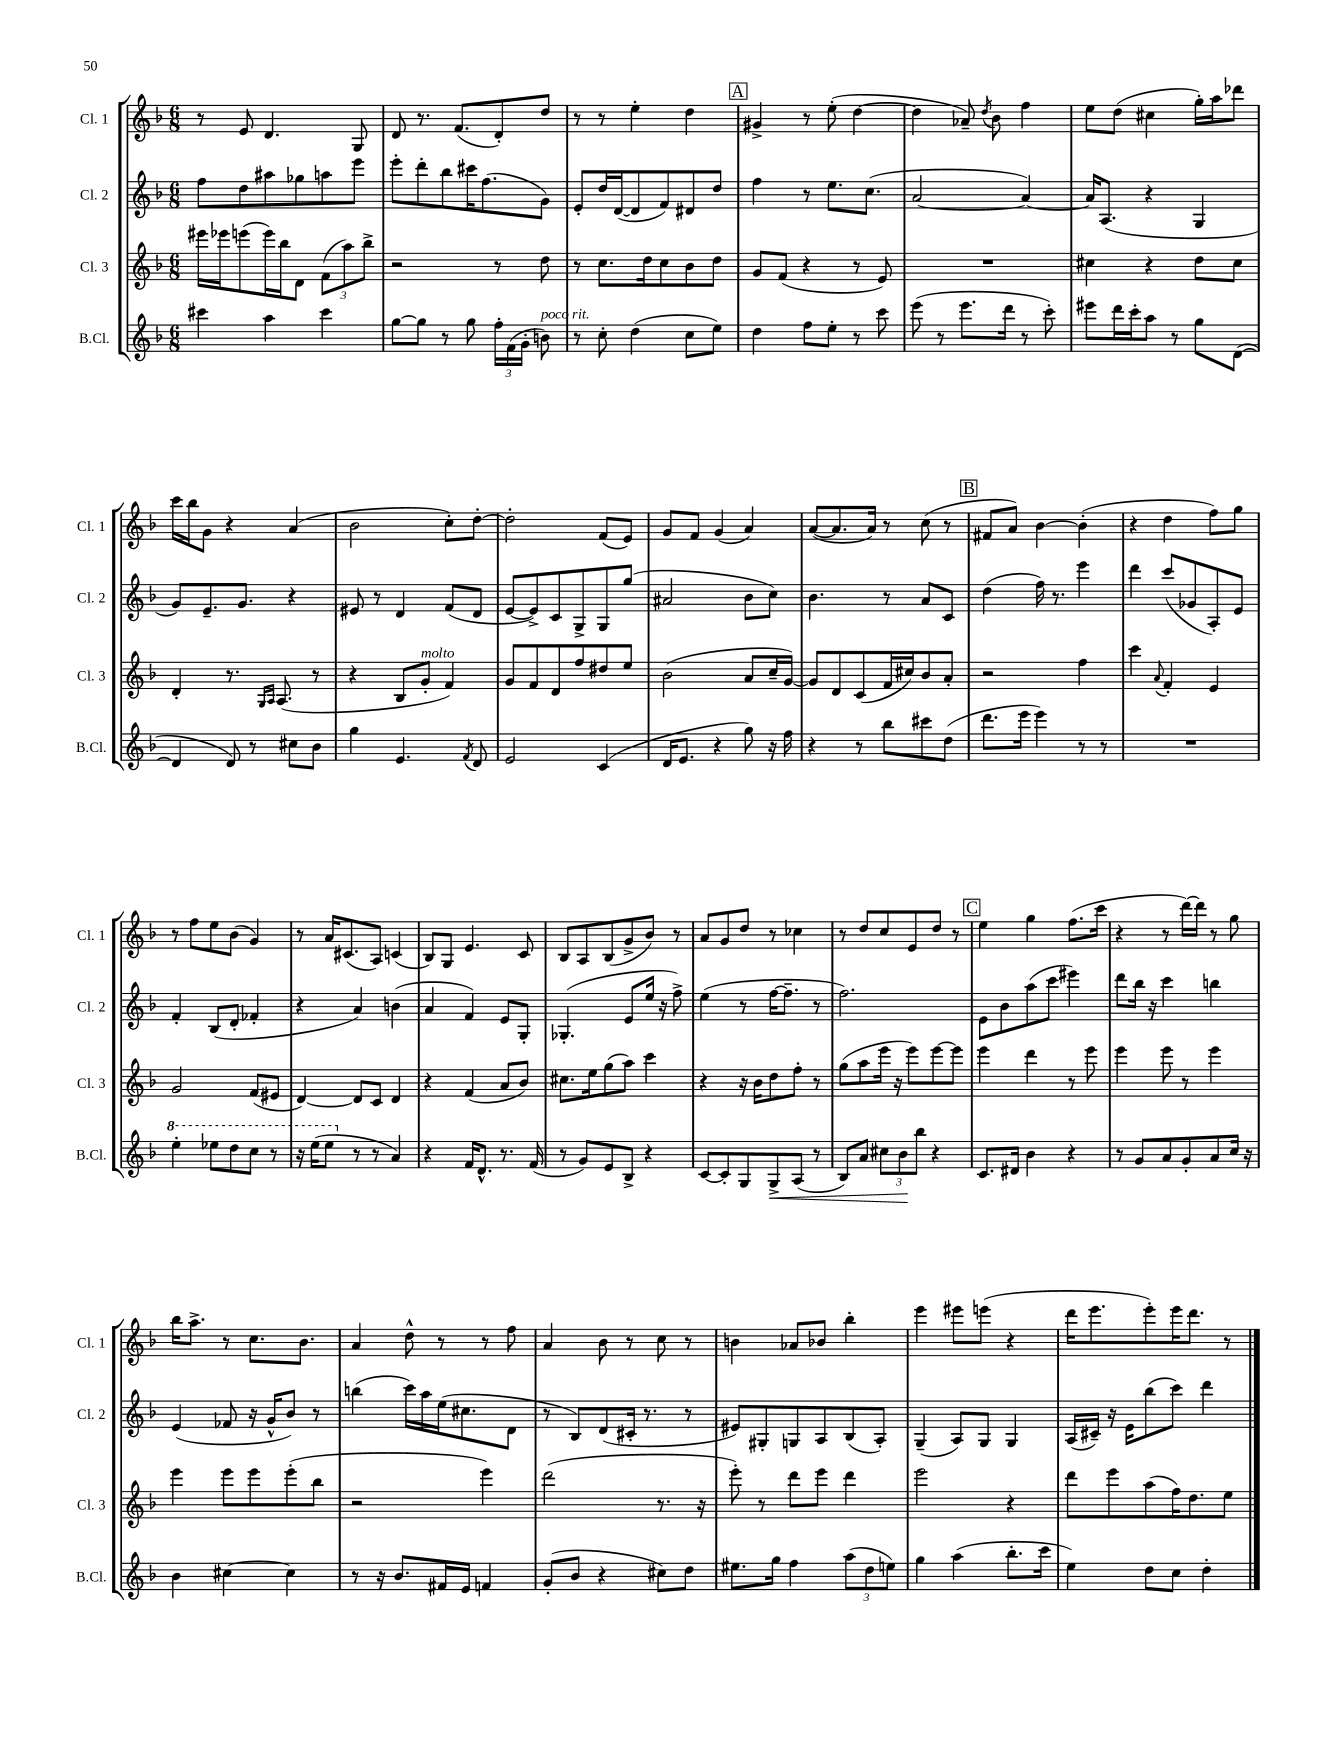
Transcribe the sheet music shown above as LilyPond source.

<<
\new StaffGroup <<
\new Staff = "s0" \with { instrumentName = "Cl. 1" shortInstrumentName = "Cl. 1" } {
    \clef treble \key f \major \numericTimeSignature \time 6/8
    \autoBeamOff r8 e'8 d'4. g8 |
    d'8 r8. f'8.[( d'8-.) d''8] |
    r8 r8 e''4-. d''4 |
    \mark \markup { \box "A" } gis'4-> r8 e''8-.( d''4~ |
    d''4 aes'8--) \acciaccatura { d''8 } bes'8 f''4 |
    e''8[ d''8]( cis''4 g''16[-.) a''16 des'''8] |
    c'''16[ bes''16 g'8] r4 a'4( |
    bes'2 c''8[-.) d''8]~-. |
    d''2-. f'8[( e'8]) |
    g'8[ f'8] g'4( a'4) |
    a'8[~( a'8. a'16]) r8 c''8( r8 |
    \mark \markup { \box "B" } fis'8[ a'8]) bes'4~ bes'4-.( |
    r4 d''4 f''8[) g''8] |
    r8 f''8[ e''8 bes'8]( g'4) |
    r8 a'16[ cis'8.( a8]) c'4( |
    bes8[) g8] e'4. c'8 |
    bes8[ a8 bes8( g'8-> bes'8]) r8 |
    a'8[ g'8 d''8] r8 ces''4 |
    r8 d''8[ c''8 e'8 d''8] r8 |
    \mark \markup { \box "C" } e''4 g''4 f''8.[( c'''16] |
    r4 r8 d'''16[~) d'''16] r8 g''8 |
    bes''16[ a''8.]-> r8 c''8.[ bes'8.] |
    a'4 d''8-^ r8 r8 f''8 |
    a'4 bes'8 r8 c''8 r8 |
    b'4 aes'8[ bes'8] bes''4-. |
    e'''4 eis'''8[ e'''8]( r4 |
    d'''16[ e'''8. e'''8-.) e'''16 d'''8.] r8 \bar "|." |
}
\new Staff = "s1" \with { instrumentName = "Cl. 2" shortInstrumentName = "Cl. 2" } {
    \clef treble \key f \major \numericTimeSignature \time 6/8
    \autoBeamOff f''8[ d''8 ais''8 ges''8 a''8 e'''8] |
    e'''8[-. d'''8-. bes''8 cis'''16 f''8.( g'8]) |
    e'8[-. d''16 d'16~( d'8 f'8) dis'8 d''8] |
    \mark \markup { \box "A" } f''4 r8 e''8.[ c''8.]( |
    a'2~ a'4~) |
    a'16[ a8.]( r4 g4 |
    g'8[) e'8.-- g'8.] r4 |
    eis'8 r8 d'4 f'8[( d'8] |
    e'8[~ e'8->) c'8 g8-> g8 g''8]( |
    ais'2 bes'8[ c''8]) |
    bes'4. r8 a'8[ c'8] |
    \mark \markup { \box "B" } d''4( f''16) r8. e'''4 |
    d'''4 c'''8[( ges'8 a8-.) e'8] |
    f'4-. bes8[( d'8]-. fes'4-. |
    r4 a'4) b'4( |
    a'4 f'4) e'8[ g8]-. |
    ges4.-.( e'8[ e''16] r16 f''8->) |
    e''4( r8 f''16[~ f''8.]-- r8 |
    f''2.) |
    \mark \markup { \box "C" } e'8[ bes'8 a''8( c'''8] eis'''4) |
    d'''8[ bes''16] r16 c'''4 b''4 |
    e'4( fes'8 r16 g'16[-^ bes'8]) r8 |
    b''4( c'''16[) a''16 e''16( cis''8. d'8] |
    r8 bes8[) d'8( cis'16]-. r8. r8 |
    eis'8[) gis8-. g8 a8 bes8( a8]-.) |
    g4--( a8[) g8] g4 |
    a16[( cis'16]--) r16 e'16[ bes''8( c'''8]) d'''4 \bar "|." |
}
\new Staff = "s2" \with { instrumentName = "Cl. 3" shortInstrumentName = "Cl. 3" } {
    \clef treble \key f \major \numericTimeSignature \time 6/8
    \autoBeamOff eis'''16[ ees'''16 e'''8( e'''16) bes''16 d'8] \tuplet 3/2 { f'8[( a''8) bes''8]-> } |
    r2 r8 d''8 |
    r8 c''8.[ d''16 c''8 bes'8 d''8] |
    \mark \markup { \box "A" } g'8[ f'8]( r4 r8 e'8) |
    R2. |
    cis''4 r4 d''8[ cis''8] |
    d'4-. r8. \grace { g16[ a16] } a8.( r8 |
    r4 bes8[ g'8]-.^\markup { \italic "molto" } f'4) |
    g'8[ f'8 d'8 f''8 dis''8 e''8] |
    bes'2( a'8[ c''16-- g'16]~) |
    g'8[ d'8 c'8( f'16 cis''16) bes'8 a'8]-. |
    \mark \markup { \box "B" } r2 f''4 |
    c'''4 \appoggiatura { a'8 } f'4-. e'4 |
    g'2 f'8[( eis'8] |
    d'4~) d'8[ c'8] d'4 |
    r4 f'4( a'8[ bes'8]) |
    cis''8.[ e''16 g''8( a''8]) c'''4 |
    r4 r16 bes'16[ d''8 f''8]-. r8 |
    g''8[( a''8 e'''16] r16 e'''8[) e'''8~ e'''8] |
    \mark \markup { \box "C" } e'''4 d'''4 r8 e'''8 |
    e'''4 e'''8 r8 e'''4 |
    e'''4 e'''8[ e'''8 e'''8-.( bes''8] |
    r2 e'''4) |
    d'''2( r8. r16 |
    e'''8-.) r8 d'''8[ e'''8] d'''4 |
    e'''2 r4 |
    d'''8[ e'''8 a''8( f''16) d''8. e''8] \bar "|." |
}
\new Staff = "s3" \with { instrumentName = "B.Cl." shortInstrumentName = "B.Cl." } {
    \clef treble \key f \major \numericTimeSignature \time 6/8
    \autoBeamOff cis'''4 a''4 cis'''4 |
    g''8[~ g''8] r8 g''8 \tuplet 3/2 { f''16[-. f'16( g'16]-. } b'8^\markup { \italic "poco rit." }) |
    r8 c''8-. d''4( c''8[ e''8]) |
    \mark \markup { \box "A" } d''4 f''8[ e''8]-. r8 c'''8 |
    e'''8( r8 e'''8.[ d'''16] r8 c'''8-.) |
    eis'''8[ d'''16 c'''16-. a''8] r8 g''8[ d'8]~( |
    d'4 d'8) r8 cis''8[ bes'8] |
    g''4 e'4. \acciaccatura { f'8 } d'8 |
    e'2 c'4( |
    d'16[ e'8.] r4 g''8) r16 f''16 |
    r4 r8 bes''8[ cis'''8 d''8]( |
    \mark \markup { \box "B" } d'''8.[ e'''16] e'''4) r8 r8 |
    R2. |
    \ottava #1 e'''4-. ees'''8[ d'''8 c'''8] r8 |
    r16 e'''16[( e'''8] \ottava #0 r8 r8 a'4) |
    r4 f'16[ d'8.]-^ r8. f'16( |
    r8 g'8[) e'8 bes8]-> r4 |
    c'8[~ c'8-. g8 g8->\< a8]( r8 |
    bes8[) a'8] \tuplet 3/2 { cis''8[ bes'8\! bes''8] } r4 |
    \mark \markup { \box "C" } c'8.[ dis'16] bes'4 r4 |
    r8 g'8[ a'8 g'8-. a'8 c''16] r16 |
    bes'4 cis''4~ cis''4 |
    r8 r16 bes'8.[ fis'16 e'16] f'4 |
    g'8[-.( bes'8] r4 cis''8[) d''8] |
    eis''8.[ g''16] f''4 \tuplet 3/2 { a''8[( d''8 e''8]) } |
    g''4 a''4( bes''8.[-. c'''16] |
    e''4) d''8[ c''8] d''4-. \bar "|." |
}
>>
>>
\layout { \context { \Score \remove "Bar_number_engraver" } }
